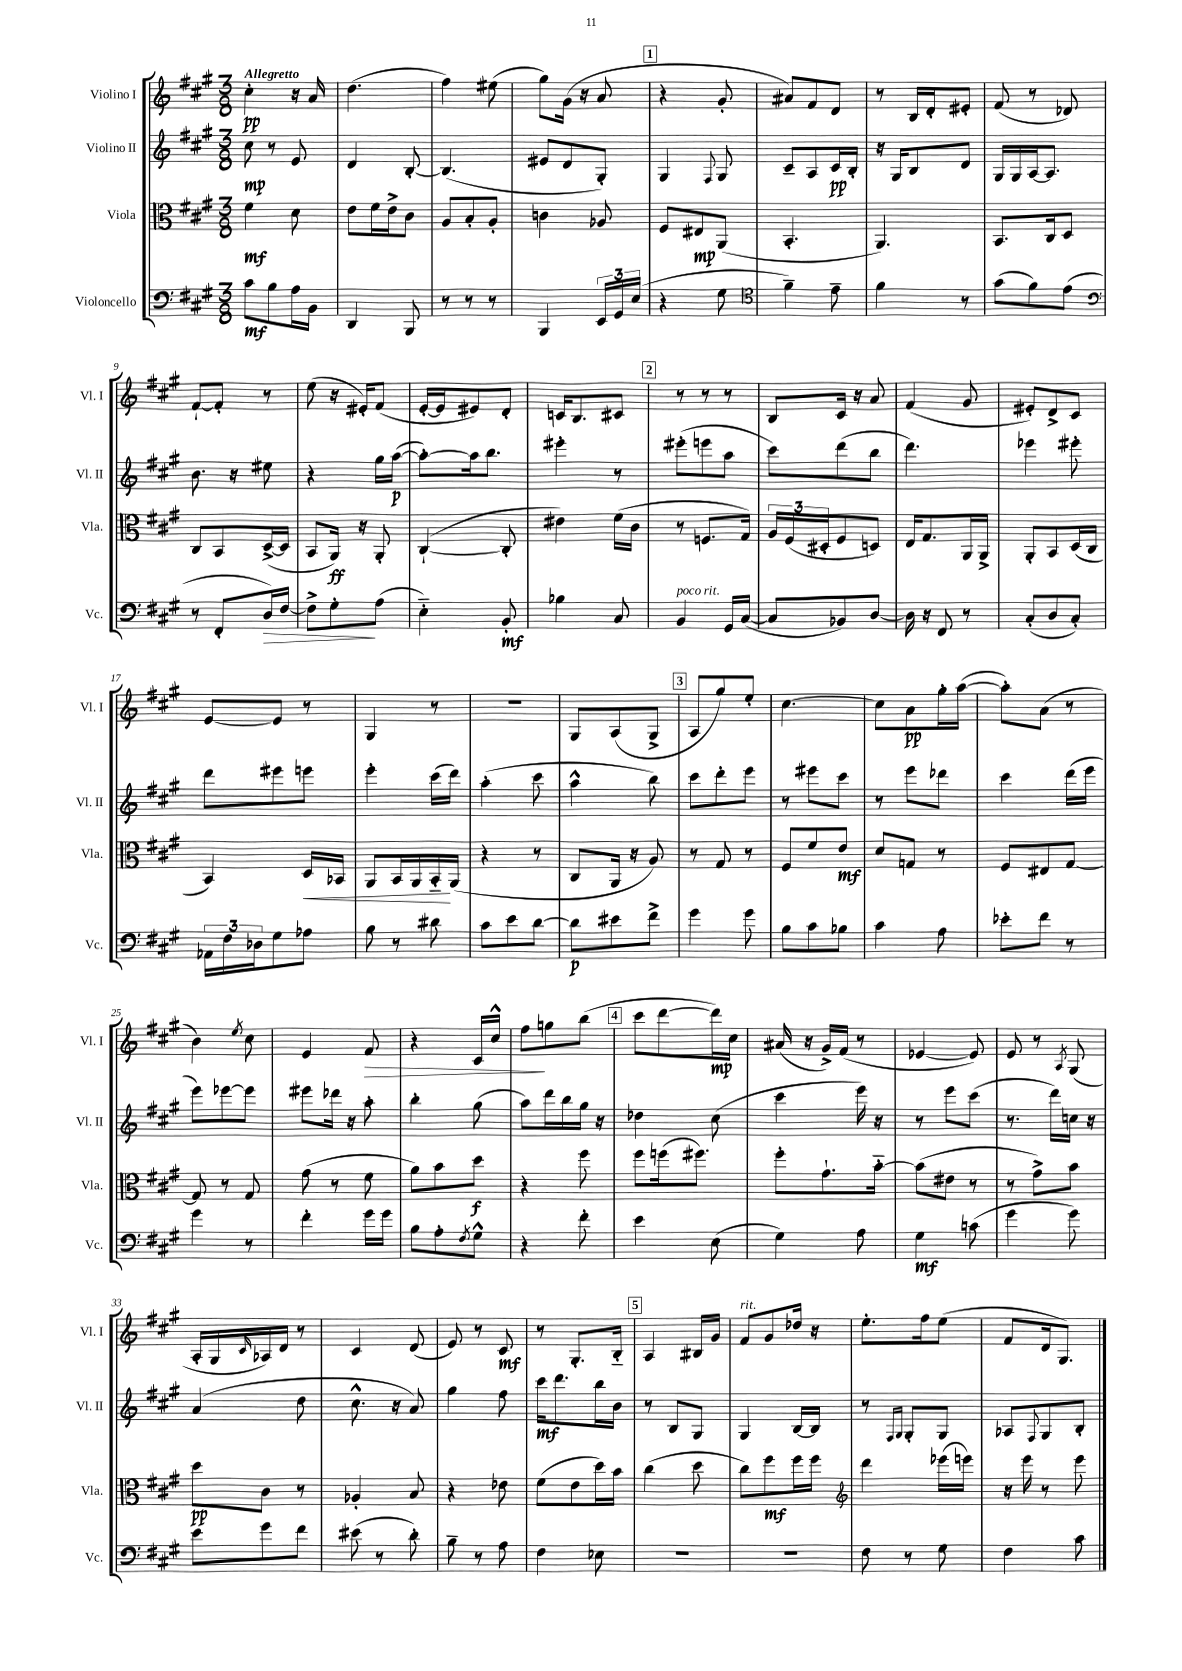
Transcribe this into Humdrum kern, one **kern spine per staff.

**kern	**dynam	**kern	**dynam	**kern	**dynam	**kern	**dynam
*part4	*part4	*part3	*part3	*part2	*part2	*part1	*part1
*staff4	*staff4	*staff3	*staff3	*staff2	*staff2	*staff1	*staff1
*I"Violoncello	*	*I"Viola	*	*I"Violino II	*	*I"Violino I	*
*I'Vc.	*	*I'Vla.	*	*I'Vl. II	*	*I'Vl. I	*
*clefF4	*	*clefC3	*	*clefG2	*	*clefG2	*
*k[f#c#g#]	*	*k[f#c#g#]	*	*k[f#c#g#]	*	*k[f#c#g#]	*
*M3/8	*	*M3/8	*	*M3/8	*	*M3/8	*
=1	=1	=1	=1	=1	=1	=1	=1
!	!	!	!	!	!	!LO:TX:a:B:t=Allegretto	!
8c#\L	mf	4f#\	mf	8cc#\	mp	4cc#'\	pp
8B\	.	.	.	8r	.	.	.
16A\L	.	8d\	.	8e/	.	16r	.
16BB\JJ	.	.	.	.	.	16a/	.
=2	=2	=2	=2	=2	=2	=2	=2
4DD/	.	8e\L	.	4d/	.	(4.dd\	.
.	.	16f#\L	.	.	.	.	.
.	.	16e^\J	.	.	.	.	.
8BBB/	.	8c#\J	.	[8B'/	.	.	.
=3	=3	=3	=3	=3	=3	=3	=3
8r	.	8A/L	.	(4.B/]	.	4ff#\)	.
8r	.	8B'/	.	.	.	.	.
8r	.	8A'/J	.	.	.	(8ee#X\	.
=4	=4	=4	=4	=4	=4	=4	=4
4BBB/	.	4cn\	.	8e#X/L	.	8gg#\L)	.
.	.	.	.	8d/	.	(16g#\Jk	.
.	.	.	.	.	.	16r	.
24EE/LL	.	8A-X/	.	8G#'/J)	.	8a/	.
24GG#/	.	.	.	.	.	.	.
(24E/JJ	.	.	.	.	.	.	.
!!LO:REH:place=s1:t=1
=5	=5	=5	=5	=5	=5	=5	=5
4r	.	8F#/L	.	4G#/	.	4r	.
.	.	8E#X/	mp	.	.	.	.
.	.	.	.	8qqF#/	.	.	.
8G#\	.	(8AA/J	.	8G#/	.	8g#'/	.
=6	=6	=6	=6	=6	=6	=6	=6
*clefC4	*	*	*	*	*	*	*
4f#~\)	.	4.BB'/	.	8c#~/L	.	8a#X/L)	.
.	.	.	.	8A/	.	8f#/	.
8e~\	.	.	.	16c#/L	pp	8d/J	.
.	.	.	.	16B'/JJ	.	.	.
=7	=7	=7	=7	=7	=7	=7	=7
4f#\	.	4.AA/)	.	16r	.	8r	.
.	.	.	.	16G#/KL	.	.	.
.	.	.	.	8B/	.	16B/LL	.
.	.	.	.	.	.	16d'/J	.
8r	.	.	.	8d/J	.	8e#X'/J	.
=8	=8	=8	=8	=8	=8	=8	=8
(8g#\L	.	8.BB/L	.	16G#/LL	.	(8f#/	.
.	.	.	.	16G#/	.	.	.
8f#\)	.	.	.	[16A/J	.	8r	.
.	.	16C#/k	.	8.A/J]	.	.	.
(8e\J	.	8D/J	.	.	.	8d-X/)	.
!!LO:LB:g=z
=9	=9	=9	=9	=9	=9	=9	=9
*clefF4	*	*	*	*	*	*	*
8r	.	8C#/L	.	8.b\	.	[8f#`/L	.
8FF#'/L	.	8BB/	.	.	.	8f#'/J]	.
.	.	.	.	16r	.	.	.
!	!LO:HP:b	!	!	!	!	!	!
16D/L)	>	([16D^/L	.	8ee#X\	.	8r	.
[16F#/JJ	.	16D/JJ]	.	.	.	.	.
=10	=10	=10	=10	=10	=10	=10	=10
8F#^\L]	.	8BB/L	.	4r	.	(8ee\	.
8G#'\	.	16AA/Jk)	ff	.	.	16r	.
.	.	16r	.	.	.	16e#X'/KL)	.
(8A\J	]	8AA'/	.	16gg#\LL	.	(8f#/J	.
.	.	.	.	([16aa\JJ	p	.	.
=11	=11	=11	=11	=11	=11	=11	=11
4E\)	.	([4C#`/	.	8aa'\L_)	.	[16e'/LL	.
.	.	.	.	.	.	16e/J]	.
.	.	.	.	16aa\k]	.	8e#X/)	.
.	.	.	.	8.bb\J	.	.	.
8BB'/	mf	8C#'/]	.	.	.	8d'/J	.
=12	=12	=12	=12	=12	=12	=12	=12
4B-X\	.	4e#X\)	.	4eee#X'\	.	16cn/KL	.
.	.	.	.	.	.	8.B/	.
8C#/	.	(16f#\LL	.	8r	.	8c#X/J	.
.	.	16c#\JJ	.	.	.	.	.
!!LO:REH:place=s1:t=2
=13	=13	=13	=13	=13	=13	=13	=13
!LO:TX:a:i:t=poco rit.	!	!	!	!	!	!	!
4BB/	.	8r	.	(8eee#X'\L	.	8r	.
.	.	8.Fn/L	.	8eeen\	.	8r	.
16GG#/LL	.	.	.	8aa\J	.	8r	.
([16C#/JJ	.	16G#/Jk)	.	.	.	.	.
=14	=14	=14	=14	=14	=14	=14	=14
8C#/L]	.	24A/LL	.	8ccc#\L)	.	8B/L	.
.	.	(24F#/	.	.	.	.	.
.	.	24D#X'/J	.	.	.	.	.
8BB-X/)	.	8F#/	.	(8ddd\	.	16c#/Jk	.
.	.	.	.	.	.	16r	.
[8D/J	.	8Dn/J)	.	8bb\J	.	8a/	.
=15	=15	=15	=15	=15	=15	=15	=15
16D\]	.	16E/KL	.	4.ddd\)	.	(4f#/	.
16r	.	8.G#/	.	.	.	.	.
8FF#/	.	.	.	.	.	.	.
8r	.	16AA/L	.	.	.	8g#/	.
.	.	16AA^/JJ	.	.	.	.	.
=16	=16	=16	=16	=16	=16	=16	=16
(8C#'/L	.	8AA'/L	.	4eee-X\	.	8e#X'/L)	.
8D/	.	8BB/	.	.	.	8d^/	.
8C#'/J)	.	(16D/L	.	8eee#X'\	.	8c#/J	.
.	.	16C#/JJ	.	.	.	.	.
!!LO:LB:g=z
=17	=17	=17	=17	=17	=17	=17	=17
24AA-X\LL	.	4BB/)	.	8ddd\L	.	[8e/L	.
24F#\	.	.	.	.	.	.	.
24D-X\J	.	.	.	.	.	.	.
8G#\	.	.	.	8eee#X\	.	8e/J]	.
!	!	!	!LO:HP:b	!	!	!	!
8A-X\J	.	16D/LL	<	8eeen\J	.	8r	.
.	.	16BB-X/JJ	.	.	.	.	.
=18	=18	=18	=18	=18	=18	=18	=18
8B\	.	8AA/L	.	4eee'\	.	4G#/	.
8r	.	16BB/L	.	.	.	.	.
.	.	16AA/	.	.	.	.	.
8d#X\	.	16BB/	.	(16ccc#\LL	.	8r	.
.	.	(16AA/JJ	[	16ddd\JJ)	.	.	.
=19	=19	=19	=19	=19	=19	=19	=19
8c#\L	.	4r	.	(4aa'\	.	4.r	.
8e\	.	.	.	.	.	.	.
[8d\J	.	8r	.	8ccc#\	.	.	.
=20	=20	=20	=20	=20	=20	=20	=20
8d\L]	p	8C#/L	.	4aa^^\	.	8G#/L	.
8e#X\	.	16AA/Jk	.	.	.	(8A/	.
.	.	16r	.	.	.	.	.
8f#^\J	.	8A/)	.	8bb\)	.	8G#^/J	.
!!LO:REH:place=s1:t=3
=21	=21	=21	=21	=21	=21	=21	=21
4g#\	.	8r	.	8ccc#\L	.	8A/L	.
.	.	8G#/	.	8ddd'\	.	8gg#/)	.
8g#\	.	8r	.	8eee\J	.	8ee'/J	.
=22	=22	=22	=22	=22	=22	=22	=22
8B\L	.	8F#/L	.	8r	.	[4.cc#\	.
8c#\	.	8f#/	.	8eee#X\L	.	.	.
8B-X\J	.	8e/J	mf	8ccc#\J	.	.	.
=23	=23	=23	=23	=23	=23	=23	=23
4c#\	.	8d/L	.	8r	.	8cc#\L]	.
.	.	8Gn/J	.	8eee\L	.	8a\	pp
8A\	.	8r	.	8ddd-X\J	.	16gg#'\L	.
.	.	.	.	.	.	([16aa\JJ	.
=24	=24	=24	=24	=24	=24	=24	=24
8e-X'\L	.	8F#/L	.	4ccc#\	.	8aa'\L])	.
8f#\J	.	8E#X/	.	.	.	(8a\J	.
8r	.	[8G#/J	.	(16ddd\LL	.	8r	.
.	.	.	.	16eee\JJ	.	.	.
!!LO:LB:g=z
=25	=25	=25	=25	=25	=25	=25	=25
4g#\	.	8G#/]	.	8eee\L)	.	4b\)	.
.	.	8r	.	[8eee-X\	.	.	.
.	.	.	.	.	.	8qee/	.
8r	.	8G#/	.	8eee-\J]	.	8cc#\	.
=26	=26	=26	=26	=26	=26	=26	=26
4f#'\	.	(8g#\	.	8eee#X\L	.	4e/	.
.	.	8r	.	16ddd-X\Jk	.	.	.
.	.	.	.	16r	.	.	.
!	!	!	!	!	!	!	!LO:HP:b
16g#\LL	.	8f#\	.	8aa'\	.	8f#/	>
16g#\JJ	.	.	.	.	.	.	.
=27	=27	=27	=27	=27	=27	=27	=27
8B\L	.	8a\L)	.	4bb'\	.	4r	.
8A'\	.	8b\	.	.	.	.	.
8qF#/	.	.	.	.	.	.	.
8G#^^\J	.	8dd\J	f	(8gg#\	.	16c#/LL	.
.	.	.	.	.	.	16cc#^^/JJ	.
=28	=28	=28	=28	=28	=28	=28	=28
4r	.	4r	.	8aa\L)	.	8ff#\L	.
.	.	.	.	16ddd\L	.	8ggn\	]
.	.	.	.	16bb\	.	.	.
8f#'\	.	8ff#\	.	16gg#\JJ	.	(8bb\J	.
.	.	.	.	16r	.	.	.
!!LO:REH:place=s1:t=4
=29	=29	=29	=29	=29	=29	=29	=29
4e\	.	8ff#\L	.	4dd-X\	.	8ccc#\L	.
.	.	(16ffn\k	.	.	.	[8ddd\	.
.	.	8.ff#X\J)	.	.	.	.	.
(8E\	.	.	.	(8cc#\	.	16ddd\L])	mp
.	.	.	.	.	.	16cc#\JJ	.
=30	=30	=30	=30	=30	=30	=30	=30
4G#\)	.	8ff#'\L	.	4ccc#\	.	(16a#X/	.
.	.	.	.	.	.	16r	.
.	.	8.g#`\	.	.	.	16g#^/LL)	.
.	.	.	.	.	.	(16f#/JJ	.
8A\	.	.	.	16eee\)	.	8r	.
.	.	[16b\Jk	.	16r	.	.	.
=31	=31	=31	=31	=31	=31	=31	=31
4G#\	mf	(8b\L]	.	8r	.	[4e-X/	.
.	.	8e#X\J	.	8eee\L	.	.	.
(8cn\	.	8r	.	(8ccc#\J	.	8e-/])	.
=32	=32	=32	=32	=32	=32	=32	=32
4g#\	.	8r	.	8.r	.	8e/	.
.	.	8g#^\L)	.	.	.	8r	.
.	.	.	.	16ddd\LL)	.	.	.
.	.	.	.	.	.	8qA/	.
8g#\)	.	8b\J	.	16ccn\JJ	.	(8G#/	.
.	.	.	.	16r	.	.	.
!!LO:LB:g=z
=33	=33	=33	=33	=33	=33	=33	=33
8e\L	.	8dd\L	pp	(4a/	.	16A'/LL	.
.	.	.	.	.	.	16G#/	.
.	.	.	.	.	.	16qqc#/	.
8g#\	.	8c#\J	.	.	.	16A-X/)	.
.	.	.	.	.	.	16d/JJ	.
8f#\J	.	8r	.	8dd\	.	8r	.
=34	=34	=34	=34	=34	=34	=34	=34
(8e#X\	.	4A-X'/	.	8.cc#^^\	.	4c#/	.
8r	.	.	.	.	.	.	.
.	.	.	.	16r	.	.	.
8d'\)	.	8B/	.	8a/)	.	(8d/	.
=35	=35	=35	=35	=35	=35	=35	=35
8B~\	.	4r	.	4gg#\	.	8e/)	.
8r	.	.	.	.	.	8r	.
8A\	.	8e-X\	.	8ff#\	.	8c#/	mf
=36	=36	=36	=36	=36	=36	=36	=36
4F#\	.	(8f#\L	.	16ccc#\KL	mf	8r	.
.	.	.	.	8.ddd\	.	.	.
.	.	8e\	.	.	.	8.G#'/L	.
8E-X\	.	16dd\L)	.	16bb\L	.	.	.
.	.	16b\JJ	.	16b\JJ	.	16B/Jk	.
!!LO:REH:place=s1:t=5
=37	=37	=37	=37	=37	=37	=37	=37
4.r	.	(4cc#\	.	8r	.	4A/	.
.	.	.	.	8B/L	.	.	.
.	.	8dd\	.	8G#/J	.	16B#X/LL	.
.	.	.	.	.	.	16g#/JJ	.
=38	=38	=38	=38	=38	=38	=38	=38
!	!	!	!	!	!	!LO:TX:a:i:t=rit.	!
4.r	.	8cc#\L)	.	4G#/	.	8f#/L	.
.	.	8ff#\	mf	.	.	8g#/	.
.	.	16ff#\L	.	[16B/LL	.	16dd-X/Jk	.
.	.	16ff#\JJ	.	16B/JJ]	.	16r	.
=39	=39	=39	=39	=39	=39	=39	=39
*	*	*clefG2	*	*	*	*	*
8F#\	.	4ddd\	.	8r	.	8.ee'\L	.
.	.	.	.	16qqF#/LL	.	.	.
.	.	.	.	16qqG#/JJ	.	.	.
8r	.	.	.	8G#'/L	.	.	.
.	.	.	.	.	.	16ff#\k	.
8G#\	.	(16eee-X\LL	.	8G#/J	.	(8ee\J	.
.	.	16eeen\JJ)	.	.	.	.	.
=40	=40	=40	=40	=40	=40	=40	=40
4F#\	.	16r	.	8A-X/L	.	8f#/L	.
.	.	16eee\	.	.	.	.	.
.	.	.	.	8qqF#/	.	.	.
.	.	8r	.	8G#/	.	16d/k	.
.	.	.	.	.	.	8.G#/J)	.
8c#\	.	8eee\	.	8B'/J	.	.	.
==	==	==	==	==	==	==	==
*-	*-	*-	*-	*-	*-	*-	*-
